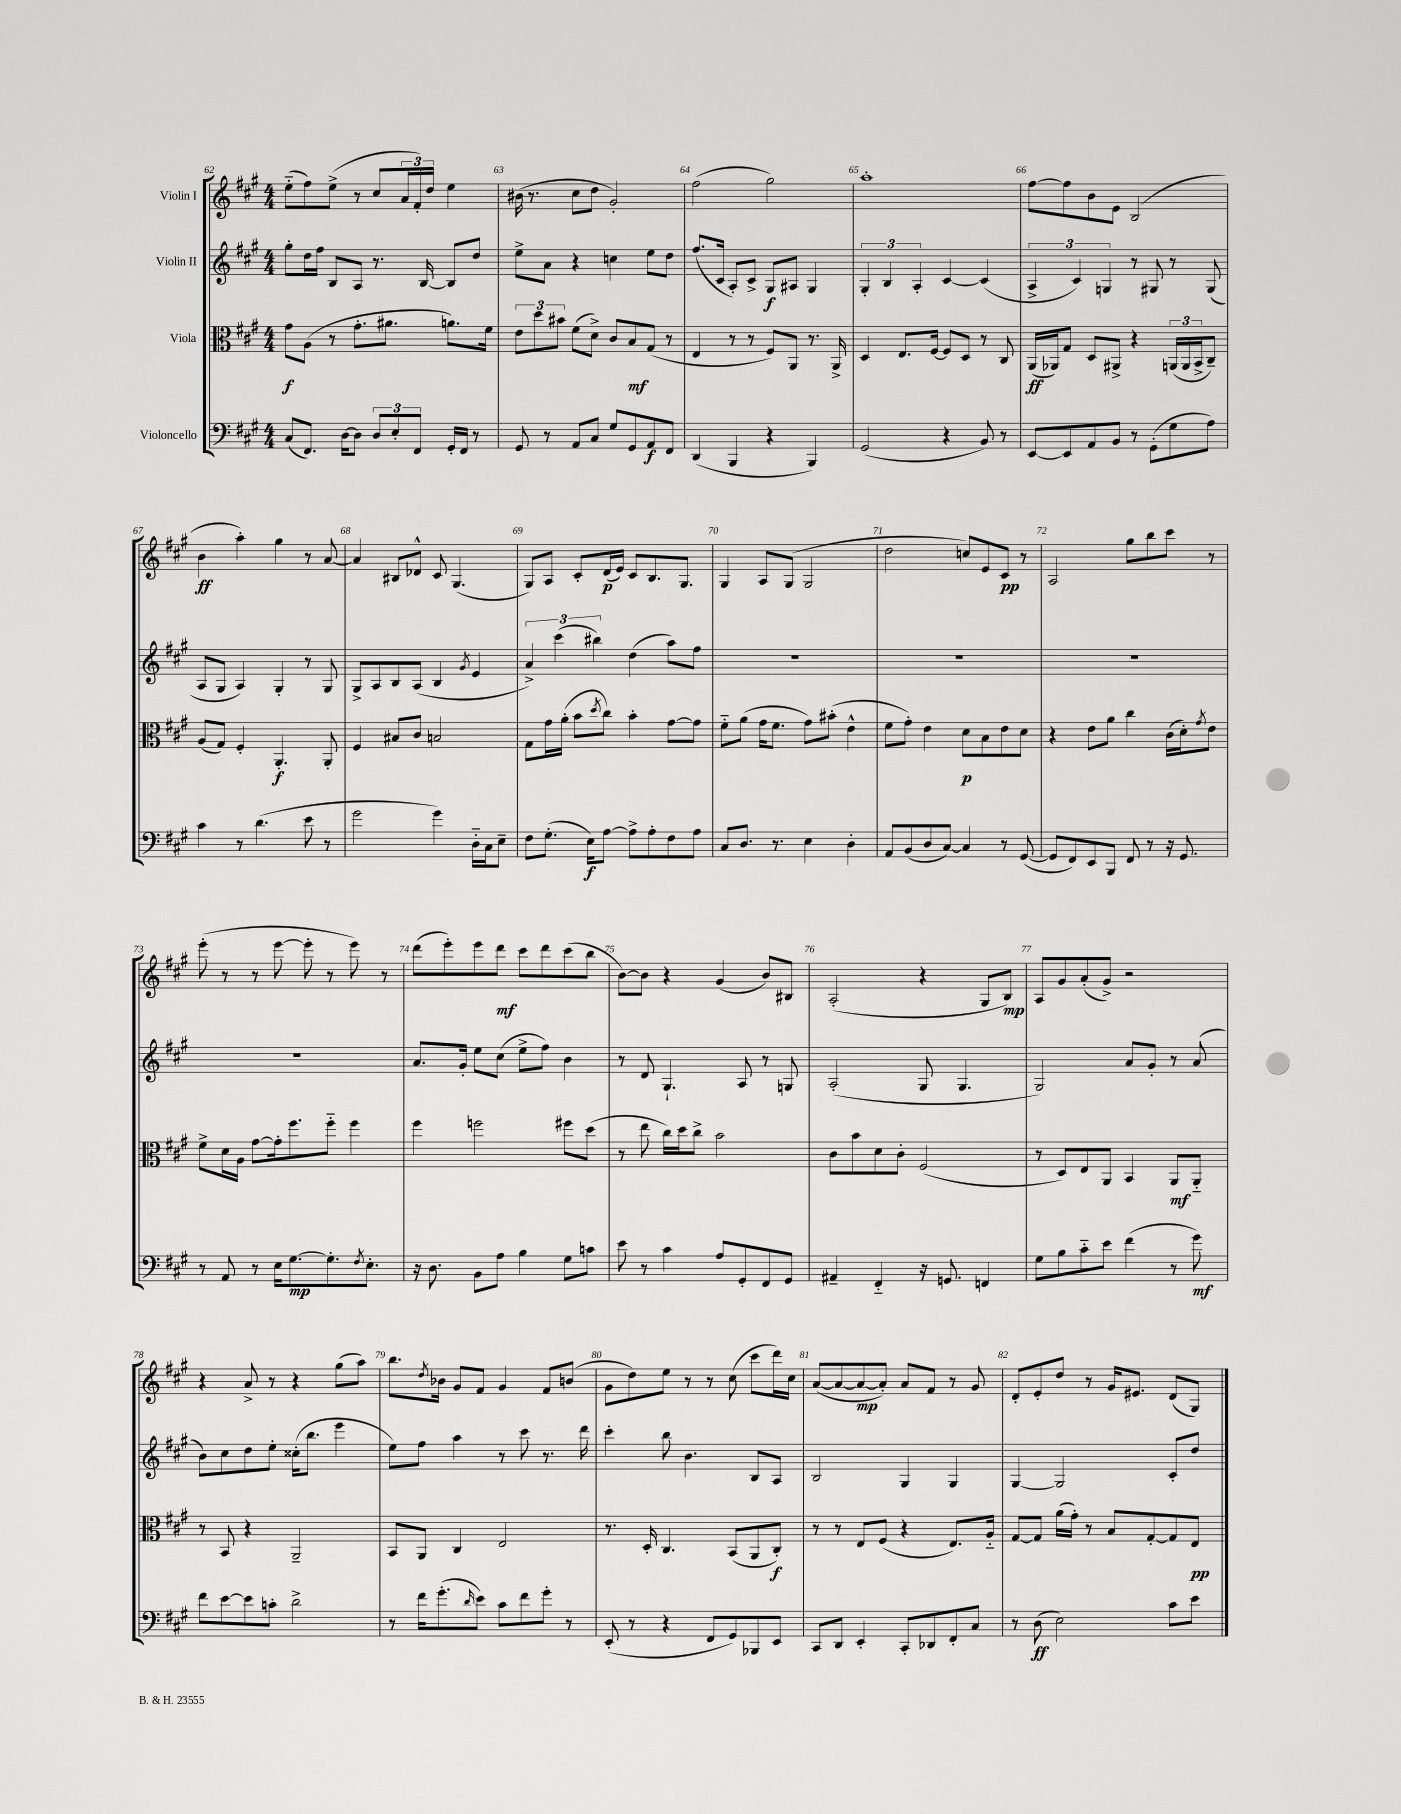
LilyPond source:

<<
\new StaffGroup <<
\new Staff = "s0" \with { instrumentName = "Violin I" } {
    \clef treble \key a \major \numericTimeSignature \time 4/4
    e''8-_( fis''8) e''8->( r8 cis''8 \tuplet 3/2 { a'16 fis'16-.) d''16 } e''4 |
    bis'16( r8. cis''8 d''8 gis'2-.) |
    fis''2( gis''2) |
    a''1-. |
    fis''8~ fis''8 b'8 e'8 b2( |
    b'4\ff a''4-.) gis''4 r8 a'8~ |
    a'4 bis8 des'8-^ cis'8 gis4.( |
    gis8) a8 cis'8-. d'16\p( e'16) cis'8 b8. gis8. |
    gis4 a8 gis8( gis2 |
    d''2 c''8) e'8 cis'8\pp r8 |
    a2 gis''8 b''8 cis'''8 r8 |
    e'''8-.( r8 r8 e'''8~ e'''8-. r8 e'''8) r8 |
    d'''8( e'''8-.) e'''8 d'''8\mf cis'''8 d'''8 cis'''8( b''8 |
    b'8~) b'8 r4 gis'4( b'8) bis8 |
    a2-.( r4 gis8 b8\mp) |
    a8 gis'8 a'8-.( gis'8->) r2 |
    r4 a'8-> r8 r4 gis''8( a''8) |
    b''8. \acciaccatura { d''8 } bes'16 gis'8 fis'8 gis'4 fis'8 b'8( |
    gis'8 d''8) e''8 r8 r8 cis''8( cis'''8 d'''16) cis''16 |
    a'8~( a'8~ a'8~\mp a'8-.) a'8 fis'8 r8 gis'8 |
    d'8-. e'8-. d''8 r8 gis'16 eis'8. d'8( gis8) \bar "|." |
}
\new Staff = "s1" \with { instrumentName = "Violin II" } {
    \clef treble \key a \major \numericTimeSignature \time 4/4
    gis''8-. d''16 fis''16 b8 a8 r8. b16~ b8 d''8 |
    e''8-> a'8 r4 c''4 e''8 d''8 |
    fis''8.( cis'16 a8-.) cis'8-> gis8\f ais8 gis4 |
    \tuplet 3/2 { gis4-. b4 a4-. } cis'4~ cis'4( |
    \tuplet 3/2 { a4-> cis'4) g4 } r8 gis8 r8 gis8( |
    a8 gis8 a4) gis4-. r8 gis8 |
    gis8-> a8 b8 a8( b4 \acciaccatura { gis'8 } e'4 |
    \tuplet 3/2 { a'4->) cis'''4( bis''4) } d''4( a''8) fis''8 |
    R1 |
    R1 |
    R1 |
    R1 |
    a'8. gis'16-. e''8 cis''8( e''8-> fis''8) b'4 |
    r8 d'8 gis4.-! a8 r8 g8 |
    a2-.( gis8 gis4. |
    gis2) a'8 gis'8-. r8 a'8( |
    b'8) cis''8 d''8 e''8-. cisis''16-.( b''8. e'''4 |
    e''8) fis''8 a''4 r8 cis'''8 r8. d'''16 |
    cis'''4-. b''8 b'4. b8 a8 |
    b2 gis4 gis4 |
    gis4~ gis2 cis'8-. d''8 \bar "|." |
}
\new Staff = "s2" \with { instrumentName = "Viola" } {
    \clef alto \key a \major \numericTimeSignature \time 4/4
    gis'8\f a8( r8 gis'8.-. ais'8. a'8.) fis'16 |
    \tuplet 3/2 { e'8 d''8 bis'8 } fis'8( d'8->) cis'8 b8\mf gis8( r8 |
    e4 r8 r8 fis8) a,8 r8. a,16-> |
    d4 e8. fis16~ fis8 d8 r8 cis8 |
    a,16\ff( aes,16) gis8 d8 ais,8-> r4 \tuplet 3/2 { a,16( a,16 b,16-> } cis8--) |
    a8( gis8) fis4-. a,4.-.\f a,8-. |
    fis4 bis8 cis'8 b2 |
    gis8 gis'16 a'16-.( b'8 \acciaccatura { d''8 } cis''8) b'4-. gis'8~ gis'8 |
    fis'8-_ a'8( gis'16 fis'8. gis'8) bis'8-.( e'4-^ |
    fis'8 gis'8-.) e'4 d'8\p b8 e'8 d'8 |
    r4 e'8 a'8 cis''4 cis'16( d'16-.) \acciaccatura { gis'8 } e'8 |
    fis'8-> d'16 a16 gis'8~ gis'16-. fis''8. fis''8-_ fis''4 |
    fis''4 f''2 fis''8 d''8( |
    r8 e''8 cis''16) d''16 cis''8-> b'2 |
    cis'8 b'8 d'8 cis'8-. fis2( |
    r8 d8) e8 a,8 b,4 a,8\mf a,8-_ |
    r8 b,8 r4 a,2-- |
    b,8 a,8 cis4 e2 |
    r8. d16-. cis4. b,8( a,8 cis8-.\f) |
    r8 r8 e8 fis8( r4 e8.) a16-_ |
    gis8~ gis8 a'16( gis'16-.) r8 b8 gis8~-. gis8 e8\pp \bar "|." |
}
\new Staff = "s3" \with { instrumentName = "Violoncello" } {
    \clef bass \key a \major \numericTimeSignature \time 4/4
    cis8( fis,8.) d16~ d8 \tuplet 3/2 { d8 e8-. fis,8 } gis,16-. fis,16 r8 |
    gis,8 r8 a,8 cis8 gis8 gis,8 a,8\f fis,8 |
    d,4( b,,4 r4 b,,4) |
    gis,2( r4 b,8) r8 |
    e,8~ e,8 a,8 b,8 r8 gis,8-.( gis8 a8) |
    cis'4 r8 d'4.( e'8 r8 |
    gis'2 gis'4) d16-_ cis16 e8-- |
    fis8 gis8.-.( e16\f) a8~ a8-> a8-. fis8 a8 |
    cis8 d8. r8. e4 d4-. |
    a,8 b,8( d8 cis8~) cis4 r8 gis,8~( |
    gis,8 fis,8) e,8 b,,8 fis,8 r8 r16 gis,8. |
    r8 a,8 r8 e16 gis8.~\mp gis8.-. \acciaccatura { fis8 } e8.-. |
    r16 d8. b,8 a8 b4 gis8 c'8 |
    e'8 r8 cis'4 a8 gis,8-. fis,8 gis,8 |
    ais,4-- fis,4-_ r16 g,8. f,4 |
    gis8 b8 cis'8-_ e'8 fis'4( r8 gis'8\mf) |
    fis'8 e'8~ e'8 c'8-. d'2-> |
    r8 fis'16 gis'8.-.( \grace { d'16 } e'8) cis'8 fis'8 gis'8-. r8 |
    e,8-.( r8 r4 fis,8 gis,8) bes,,8 e,8 |
    cis,8 d,8 e,4-. cis,8-. des,8 fis,8-. cis8 |
    r8 d8\ff( e2) cis'8 e'8 \bar "|." |
}
>>
>>
\layout { \context { \Score currentBarNumber = #62 \override BarNumber.break-visibility = ##(#f #t #t) barNumberVisibility = #all-bar-numbers-visible } }
